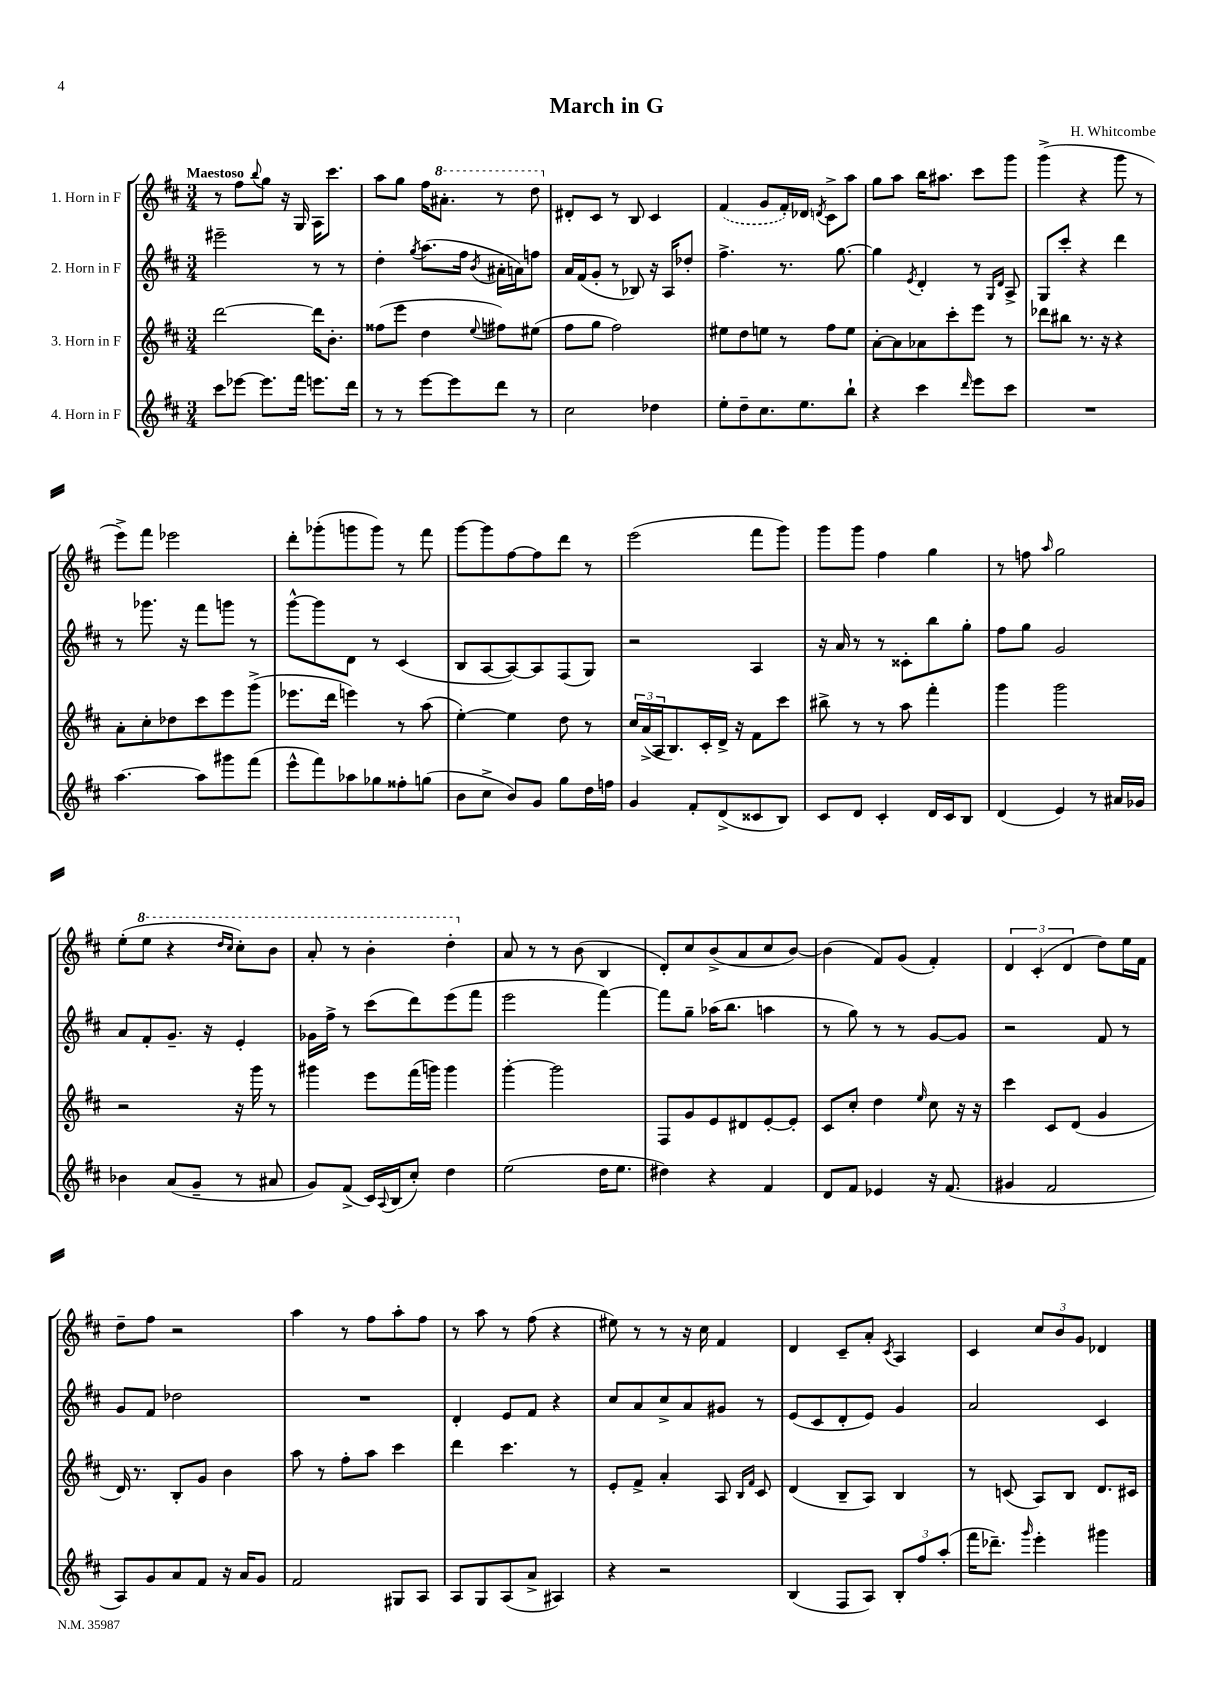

**kern	**kern	**kern	**kern
*part4	*part3	*part2	*part1
*staff4	*staff3	*staff2	*staff1
*I"4. Horn in F	*I"3. Horn in F	*I"2. Horn in F	*I"1. Horn in F
*clefG2	*clefG2	*clefG2	*clefG2
*k[f#c#]	*k[f#c#]	*k[f#c#]	*k[f#c#]
*M3/4	*M3/4	*M3/4	*M3/4
=1	=1	=1	=1
!	!	!	!LO:TX:a:B:t=Maestoso
8ccc#\L	[2ddd\	2eee#X~\	8r
[8eee-X\J	.	.	8ff#\L
.	.	.	8qqbb/
8.eee-\L]	.	.	8gg\J
.	.	.	16r
16fff#\Jk	.	.	16G/
8.eeen\L	16ddd\KL]	8r	16A\KL
.	8.b'\J	.	8.ccc#\J
.	.	8r	.
16ddd\Jk	.	.	.
=2	=2	=2	=2
8r	(8ff##X\L	4dd'\	8aa\L
8r	8eee\J	.	8gg\J
.	.	8qgg/	.
[8eee\L	4dd\	(8.aa\L	16ff#\KL
*	*	*	*8va
.	.	.	8.aa#X'\J
8eee\]	.	.	.
.	.	16ff#\Jk	.
.	8qqee/	8qb/	.
8ddd\J	8ff#X\L)	16a#X'\LL	8r
.	.	16an\J)	.
8r	(8ee#X\J	8ffn\J	8ddd\
=3	=3	=3	=3
*	*	*	*X8va
2cc#\	8ff#\L	16a/LL	8d#X'/L
.	.	(16f#/J	.
.	8gg\J	8g'/J	8c#/J
.	2ff#\)	8r	8r
.	.	8B-X/)	8B/
4dd-X\	.	16r	4c#/
.	.	16A/KL	.
.	.	8dd-X'/J	.
=4	=4	=4	=4
8ee'\L	8ee#X\L	4.ff#^\	(4f#/
8dd~\	8dd\	.	.
8.cc#\	8een\J	.	8g/L
.	8r	8.r	16f#'/L)
8.ee\	.	.	16d-X/JJ
.	.	.	8qdn/
.	8ff#\L	.	8c#^\L
.	.	[8.gg\	.
8bb`\J	8ee\J	.	8aa\J
=5	=5	=5	=5
4r	[8a'\L	4gg\]	8gg\L
.	8a\]	.	8aa\J
.	.	8qe/	.
4ccc#\	8a-X\	4d'/	16bb\KL
.	.	.	8.aa#X\J
.	8ccc#'\	.	.
16qqddd/	.	.	.
8eee\L	8eee\J	8r	8ccc#\L
.	.	16qqG/LL	.
.	.	16qqd/JJ	.
8ccc#\J	8r	8A^/	8ggg\J
=6	=6	=6	=6
2.r	8ddd-X\L	8G/L	(4ggg^\
.	8bb#X\J	8ccc#'/J	.
.	8.r	4r	4r
.	16r	.	.
.	4r	4ddd\	8ggg\
.	.	.	8r
!!LO:LB:g=z
=7	=7	=7	=7
[4.aa\	8a'\L	8r	8eee^\L)
.	8cc#'\	8.ggg-X\	8fff#\J
.	8dd-X\	.	2eee-X\
.	.	16r	.
8aa\L]	8ccc#\	8fff#\L	.
8ggg#X\	8eee\	8gggn\J	.
(8fff#\J	(8ggg^\J	8r	.
=8	=8	=8	=8
8eee^^\L	8.eee-X\L	[8ggg^^\L	8ddd'\L
8fff#\)	.	8ggg\]	(8ggg-X'\
.	16ddd\Jk	.	.
8aa-X\	4eeen\)	8d\J	8gggn\
8gg-X\	.	8r	8ggg\J)
8ff##X'\	8r	(4c#/	8r
(8ggn\J	(8aa\	.	8fff#\
=9	=9	=9	=9
8b\L	[4ee'\)	8B/L	[8ggg\L
8cc#^\J	.	[8A/	8ggg\]
8b/L)	4ee\]	8A/_)	[8ff#\
8g/J	.	8A/]	8ff#\]
8gg\L	8dd\	(8F#/	8ddd\J
16dd\L	8r	8G/J)	8r
16ffn\JJ	.	.	.
=10	=10	=10	=10
4g/	24cc#/LL	2r	(2eee\
.	(24a^/	.	.
.	24A/J	.	.
.	8.B/)	.	.
8f#'/L	.	.	.
.	16c#'/L	.	.
(8d^/	16d^/JJ	.	.
.	16r	.	.
8c##X/	8f#\L	4A/	8fff#\L
8B/J)	8ccc#\J	.	8ggg\J)
=11	=11	=11	=11
8c#/L	8bb#X^\	16r	8ggg\L
.	.	16a/	.
8d/J	8r	8r	8ggg\J
4c#'/	8r	8r	4ff#\
.	8aa\	8c##X'\L	.
16d/LL	4fff#'\	8bb\	4gg\
16c#/J	.	.	.
8B/J	.	8gg'\J	.
=12	=12	=12	=12
(4d/	4ggg\	8ff#\L	8r
.	.	8gg\J	8ffn\
.	.	.	16qqaa/
4e/)	2ggg\	2g/	2gg\
8r	.	.	.
16a#X/LL	.	.	.
16g-X/JJ	.	.	.
!!LO:LB:g=z
=13	=13	=13	=13
4b-X\	2r	8a/L	(8ee'\L
*	*	*	*8va
.	.	8f#'/	8eee\J
(8a/L	.	8.g~/J	4r
8g~/J	.	.	.
.	.	16r	.
.	.	.	16qqddd/LL
.	.	.	16qqccc#/JJ
8r	16r	4e'/	8ccc#'\L)
.	16ggg\	.	.
8a#X/	8r	.	8bb\J
=14	=14	=14	=14
8g/L)	4ggg#X\	16g-X\LL	8aa'/
.	.	16ff#^\JJ	.
(8f#^/J	.	8r	8r
16c#/LL)	8eee\L	(8ccc#\L	4bb'\
8qqA/	.	.	.
(16B/J	.	.	.
8cc#'/J)	(16fff#\L	8ddd\)	.
.	16gggn\JJ)	.	.
4dd\	4ggg\	(8eee\	4ddd'\
.	.	8fff#\J	.
=15	=15	=15	=15
*	*	*	*X8va
(2ee\	[4ggg'\	2eee\	8a/
.	.	.	8r
.	2ggg\]	.	8r
.	.	.	(8b\
16dd\KL	.	[4fff#\)	4B/
8.ee\J	.	.	.
=16	=16	=16	=16
4dd#X\)	8F#/L	8fff#\L]	8d'/L)
.	8g/	8gg~\J	8cc#/
4r	8e/	(16aa-X\KL	(8b^/
.	.	8.bb\J	.
.	8d#X/	.	8a/
4f#/	[8e'/	4aan\	8cc#/
.	8e'/J]	.	[8b/J)
=17	=17	=17	=17
8d/L	8c#/L	8r	(4b\]
8f#/J	8cc#'/J	8gg\)	.
4e-X/	4dd\	8r	8f#/L)
.	.	8r	(8g/J
.	16qqee/	.	.
16r	8cc#\	[8g/L	4f#'/)
(8.f#/	.	.	.
.	16r	8g/J]	.
.	16r	.	.
=18	=18	=18	=18
4g#X/	4ccc#\	2r	6d/
.	.	.	(6c#'/
2f#/	8c#/L	.	.
.	.	.	6d/
.	(8d/J	.	.
.	4g/	8f#/	8dd\L)
.	.	8r	16ee\L
.	.	.	16f#\JJ
!!LO:LB:g=z
=19	=19	=19	=19
8A/L)	16d/)	8g/L	8dd~\L
.	8.r	.	.
8g/	.	8f#/J	8ff#\J
8a/	8B'/L	2dd-X\	2r
8f#/J	8g/J	.	.
16r	4b\	.	.
16a/KL	.	.	.
8g/J	.	.	.
=20	=20	=20	=20
2f#/	8aa\	2.r	4aa\
.	8r	.	.
.	8ff#'\L	.	8r
.	8aa\J	.	8ff#\L
8G#X/L	4ccc#\	.	8aa'\
8A/J	.	.	8ff#\J
=21	=21	=21	=21
8A/L	4ddd\	4d'/	8r
8G/	.	.	8aa\
(8A/	4.ccc#\	8e/L	8r
8a^/J	.	8f#/J	(8ff#\
4A#X/)	.	4r	4r
.	8r	.	.
=22	=22	=22	=22
4r	8e'/L	8cc#/L	8ee#X\)
.	8f#^/J	8a/	8r
2r	4a'/	8cc#^/	8r
.	.	8a/	16r
.	.	.	16cc#\
.	8A/	8g#X/J	4f#/
.	16qqB/LL	.	.
.	16qqf#/JJ	.	.
.	8c#/	8r	.
=23	=23	=23	=23
(4B/	(4d/	(8e/L	4d/
.	.	8c#/	.
8F#/L	8B~/L	8d'/	8c#~/L
8A/J)	8A/J)	8e/J)	8a'/J
.	.	.	8qc#/
12B'/L	4B/	4g/	4A/
12ff#/	.	.	.
(12aa'/J	.	.	.
=24	=24	=24	=24
16fff#\KL	8r	2a/	4c#/
8.ddd-X~\J)	.	.	.
.	(8cn/	.	.
16qqggg/	.	.	.
4eee'\	8A/L)	.	12cc#/L
.	.	.	12b/
.	8B/J	.	.
.	.	.	12g/J
4ggg#X\	8.d/L	4c#/	4d-X/
.	16c#X/Jk	.	.
==	==	==	==
*-	*-	*-	*-
